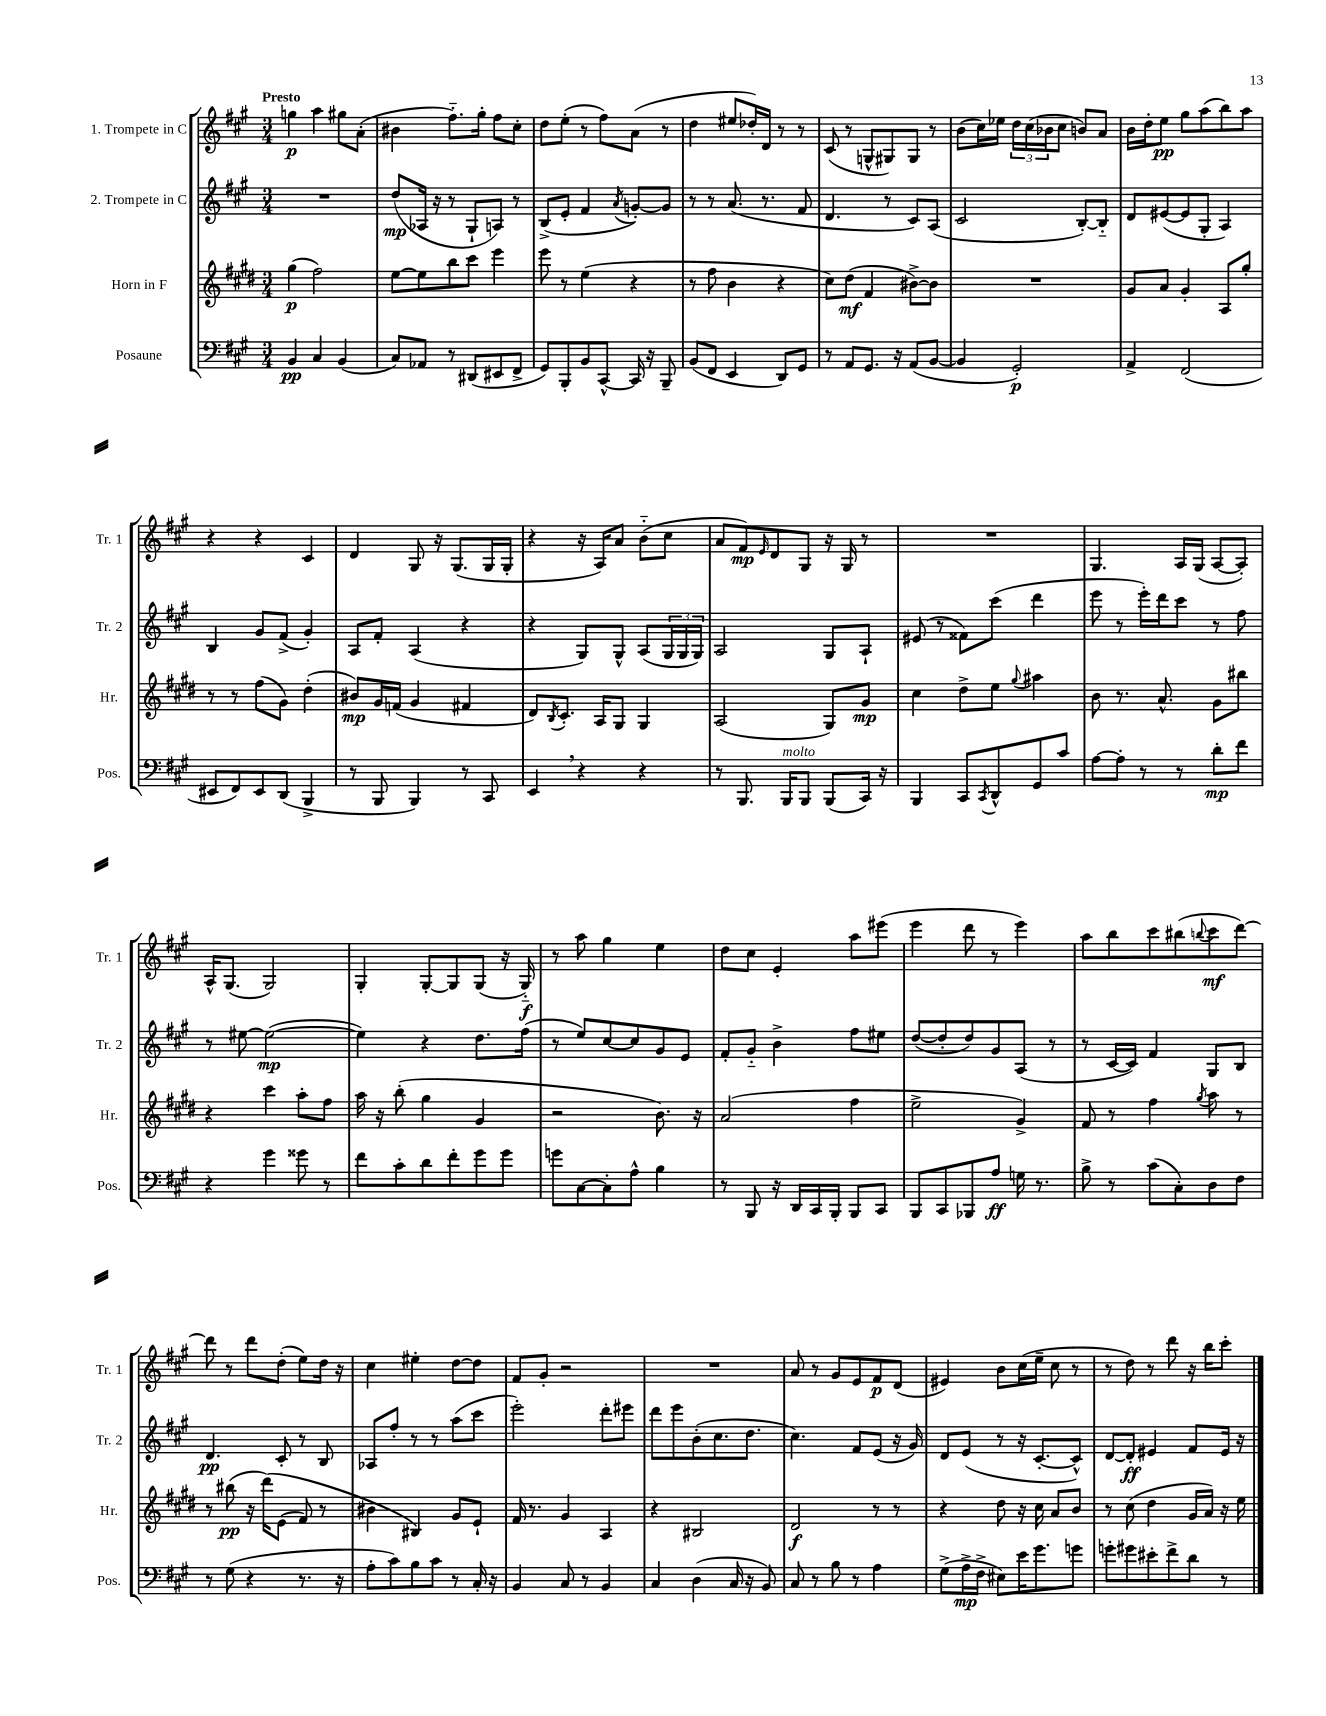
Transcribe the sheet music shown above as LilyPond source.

<<
\new StaffGroup <<
\new Staff = "s0" \with { instrumentName = "1. Trompete in C" shortInstrumentName = "Tr. 1" } {
    \clef treble \key a \major \numericTimeSignature \time 3/4 \tempo "Presto"
    g''4\p a''4 gis''8 a'8-.( |
    bis'4 fis''8.-_) gis''16-. fis''8 cis''8-. |
    d''8 e''8-.( r8 fis''8) a'8( r8 |
    d''4 eis''8 des''16-.) d'16 r8 r8 |
    cis'8( r8 g8-^ gis8) gis8 r8 |
    b'8( cis''16) ees''16 \tuplet 3/2 { d''16 cis''16( bes'16 } cis''8 b'8) a'8 |
    b'16 d''16-. e''8\pp gis''8 a''8( b''8) a''8 |
    r4 r4 cis'4 |
    d'4 gis8 r16 gis8.( gis16 gis16-. |
    r4 r16 a16) a'8 b'8-_( cis''8 |
    a'8 fis'8\mp) \grace { e'16 } d'8 gis8 r16 gis16 r8 |
    R2. |
    gis4. a16 gis16( a8~ a8-.) |
    a16-^ gis8.( gis2) |
    gis4-. gis8~-. gis8 gis8( r16 gis16-_\f) |
    r8 a''8 gis''4 e''4 |
    d''8 cis''8 e'4-. a''8 eis'''8( |
    e'''4 d'''8 r8 e'''4) |
    a''8 b''8 cis'''8 bis''8( \appoggiatura { b''8 } cis'''8\mf d'''8~) |
    d'''8 r8 d'''8 d''8-.( e''8) d''16 r16 |
    cis''4 eis''4-. d''8~ d''8 |
    fis'8 gis'8-. r2 |
    R2. |
    a'8 r8 gis'8 e'8 fis'8\p d'8( |
    eis'4) b'8 cis''16( e''16-- cis''8 r8 |
    r8 d''8) r8 d'''8 r16 b''16 cis'''8-. \bar "|." |
}
\new Staff = "s1" \with { instrumentName = "2. Trompete in C" shortInstrumentName = "Tr. 2" } {
    \clef treble \key a \major \numericTimeSignature \time 3/4
    R2. |
    d''8\mp( aes16 r16 r8 gis8-! a8) r8 |
    b8->( e'8-. fis'4 \acciaccatura { a'8 } g'8~-.) g'8 |
    r8 r8 a'8.( r8. fis'8 |
    d'4. r8 cis'8) a8( |
    cis'2 b8~-.) b8-_ |
    d'8 eis'8~( eis'8 gis8-. a4) |
    b4 gis'8 fis'8->( gis'4-.) |
    a8 fis'8-. a4( r4 |
    r4 gis8) gis8-^ a8( \tuplet 3/2 { gis16 gis16 gis16) } |
    a2 gis8 a8-! |
    eis'8( r8 fisis'8) cis'''8( d'''4 |
    e'''8 r8 e'''16-.) d'''16 cis'''8 r8 fis''8 |
    r8 eis''8~ eis''2~\mp( |
    eis''4) r4 d''8. fis''16( |
    r8 e''8) cis''8~ cis''8 gis'8 e'8 |
    fis'8-. gis'8-_ b'4-> fis''8 eis''8 |
    d''8~( d''8-. d''8) gis'8 a8( r8 |
    r8 cis'16~ cis'16) fis'4 gis8 b8 |
    d'4.\pp cis'8-. r8 b8 |
    aes8 fis''8-. r8 r8 a''8( cis'''8 |
    e'''2-.) d'''8-. eis'''8 |
    d'''8 e'''8 b'8-.( cis''8. d''8. |
    cis''4.) fis'8 e'8( r16 gis'16) |
    d'8 e'8( r8 r16 cis'8.~-. cis'8-^) |
    d'8~ d'8-.\ff eis'4 fis'8 eis'16 r16 \bar "|." |
}
\new Staff = "s2" \with { instrumentName = "Horn in F" shortInstrumentName = "Hr." } {
    \clef treble \key e \major \numericTimeSignature \time 3/4
    gis''4\p( fis''2) |
    e''8~ e''8 b''8 cis'''8 e'''4 |
    e'''8 r8 e''4( r4 |
    r8 fis''8 b'4 r4 |
    cis''8) dis''8\mf( fis'4 bis'8~->) bis'8 |
    R2. |
    gis'8 a'8 gis'4-. a8 gis''8-. |
    r8 r8 fis''8( gis'8) dis''4-.( |
    bis'8\mp) gis'16 f'16( gis'4 fis'4 |
    dis'8) \acciaccatura { b8 } cis'8.-. a16 gis8 gis4 |
    a2( gis8) gis'8\mp |
    cis''4 dis''8-> e''8 \appoggiatura { gis''8 } ais''4 |
    b'8 r8. a'8.-^ gis'8 bis''8 |
    r4 cis'''4 a''8-. fis''8 |
    a''16 r16 b''8-.( gis''4 gis'4 |
    r2 b'8.) r16 |
    a'2( fis''4 |
    e''2-> gis'4->) |
    fis'8 r8 fis''4 \acciaccatura { gis''8 } a''8 r8 |
    r8 bis''8\pp( r16 dis'''16)\( e'8( fis'8) r8 |
    bis'4 bis4\) gis'8 e'8-! |
    fis'16 r8. gis'4 a4 |
    r4 bis2 |
    dis'2\f r8 r8 |
    r4 dis''8 r16 cis''16 a'8 b'8 |
    r8 cis''8( dis''4 gis'16 a'16) r16 e''16 \bar "|." |
}
\new Staff = "s3" \with { instrumentName = "Posaune" shortInstrumentName = "Pos." } {
    \clef bass \key a \major \numericTimeSignature \time 3/4
    b,4\pp cis4 b,4( |
    cis8) aes,8 r8 dis,8( eis,8 fis,8-> |
    gis,8) b,,8-. b,8 cis,8~-^ cis,16 r16 b,,8-- |
    b,8( fis,8 e,4 d,8) gis,8 |
    r8 a,8 gis,8. r16 a,8( b,8~ |
    b,4 gis,2-.\p) |
    a,4-> fis,2( |
    eis,8 fis,8) eis,8 d,8( b,,4-> |
    r8 b,,8 b,,4) r8 cis,8 |
    e,4 \breathe r4 r4 |
    r8 b,,8. b,,16^\markup { \italic "molto" } b,,8 b,,8( cis,16) r16 |
    b,,4 cis,8 \acciaccatura { cis,8 } d,8-^ gis,8 cis'8 |
    a8~ a8-. r8 r8 d'8-.\mp fis'8 |
    r4 gis'4 gisis'8 r8 |
    fis'8 cis'8-. d'8 fis'8-. gis'8 gis'8 |
    g'8 cis8~ cis8-. a8-^ b4 |
    r8 b,,8 r16 d,16 cis,16 b,,16-. b,,8 cis,8 |
    b,,8 cis,8 bes,,8 a8\ff g16 r8. |
    b8-> r8 cis'8( cis8-.) d8 fis8 |
    r8 gis8( r4 r8. r16 |
    a8-. cis'8) b8 cis'8 r8 cis16-. r16 |
    b,4 cis8 r8 b,4 |
    cis4 d4( cis16 r16 b,8) |
    cis8 r8 b8 r8 a4 |
    gis8->( a16->\mp fis16-> eis8) e'16 gis'8. g'8 |
    g'8-. gis'8 eis'8-. fis'8-> d'8 r8 \bar "|." |
}
>>
>>
\layout { \context { \Score \remove "Bar_number_engraver" } }
